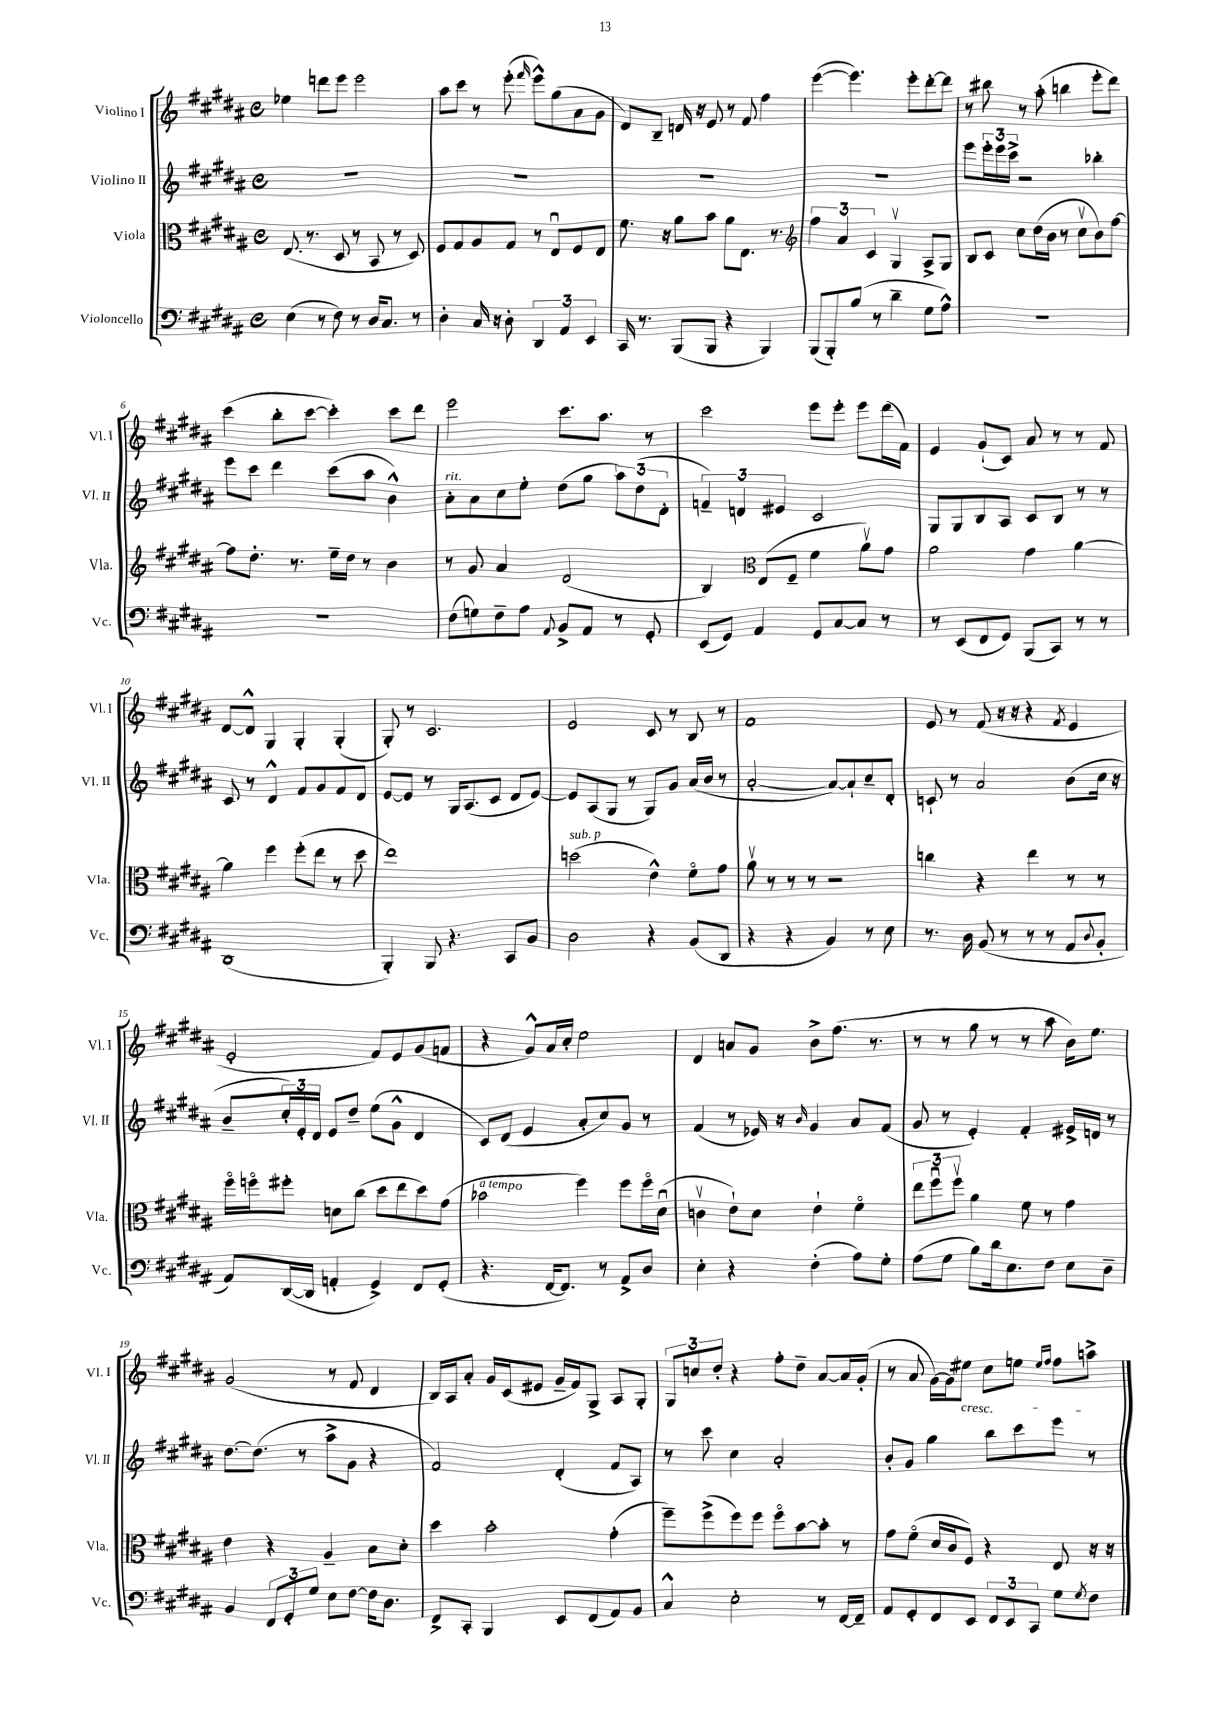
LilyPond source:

<<
\new StaffGroup <<
\new Staff = "s0" \with { instrumentName = "Violino I" shortInstrumentName = "Vl. I" } {
    \clef treble \key b \major \defaultTimeSignature \time 4/4
    ees''4 d'''8 e'''8 e'''2 |
    ais''8 cis'''8 r8 e'''8-.( \grace { fis'''16 } e'''8-^) gis''8( ais'8 gis'8 |
    dis'8) b8-- d'16 r16 e'8 r8 fis'8 fis''4 |
    e'''4~( e'''4.) e'''8-. dis'''8~-. dis'''8 |
    r8 bis''8 r8 ais''8-.( b''4 e'''8-. dis'''8) |
    cis'''4( b''8-. cis'''8~ cis'''4-.) cis'''8 dis'''8 |
    e'''2 cis'''8. ais''8. r8 |
    cis'''2 e'''8 e'''8-. e'''8 dis'''16( fis'16) |
    e'4 gis'8-!( cis'8) ais'8 r8 r8 fis'8 |
    dis'8~ dis'8-^ gis4 gis4-. gis4-.( |
    gis8-.) r8 cis'2. |
    e'2 cis'8 r8 b8 r8 |
    fis'1 |
    e'8 r8 fis'8( r16 r16 r4 \acciaccatura { fis'8 } e'4 |
    e'2-. fis'8) e'8 gis'8( f'8 |
    r4 gis'8-^) ais'16 cis''16-. e''2 |
    dis'4 a'8 gis'8 b'8-> fis''8.( r8. |
    r8 r8 gis''8 r8 r8 ais''8 b'16) e''8. |
    gis'2( r8 fis'8 dis'4 |
    b16) ais16 ais'8-. gis'16 cis'16( eis'8 gis'16-- fis'16) gis8-> ais8 gis8-. |
    \tuplet 3/2 { gis8 c''8 dis''8-. } r4 fis''8-. dis''8-- ais'8~ ais'16 gis'16-.( |
    r8 ais'8 gis'16~) gis'16 eis''8\cresc cis''8 e''8 \grace { e''16 fis''16 } fis''8 a''8->\! \bar "|." |
}
\new Staff = "s1" \with { instrumentName = "Violino II" shortInstrumentName = "Vl. II" } {
    \clef treble \key b \major \defaultTimeSignature \time 4/4
    R1 |
    R1 |
    R1 |
    R1 |
    e'''8 \tuplet 3/2 { e'''16-. e'''16 cis'''16-> } r2 bes''4-. |
    e'''8 cis'''8 dis'''4 cis'''8( ais''8 b'4-^) |
    ais'8-.^\markup { \italic "rit." } ais'8 cis''8 e''8-. dis''8( gis''8 \tuplet 3/2 { ais''8) dis''8( dis'8-. } |
    \tuplet 3/2 { f'4--) d'4 eis'4 } cis'2 |
    gis8 gis8 b8 ais8 cis'8 b8 r8 r8 |
    cis'8 r8 dis'4-^ fis'8 gis'8 fis'8 dis'8 |
    e'8~ e'8 r8 gis16 ais8.( cis'8 dis'8 e'8~) |
    e'8 ais8( gis8 r8 gis8) gis'8 ais'16( b'16 r8 |
    ais'2~-. ais'8~) ais'8-! cis''8-- dis'8-. |
    c'8-! r8 ais'2 b'8( cis''16 r16 |
    b'8-- \tuplet 3/2 { cis''16-.) e'16-. dis'16 } e'8 dis''8-- e''8( gis'8-^ dis'4 |
    cis'8) dis'8( e'4 ais'8-. cis''8) gis'8 r8 |
    fis'4( r8 ees'16) r16 \grace { b'16 } gis'4 ais'8 fis'8( |
    gis'8 r8 e'4-.) fis'4-. eis'16-> d'16 r8 |
    dis''8.~ dis''8.( r8 ais''8-> gis'8 r4 |
    fis'2) dis'4-.( fis'8 ais8) |
    r8 cis'''8 cis''4 ais'2-. |
    b'8-. gis'8 gis''4 b''8 cis'''8 e'''8 r8 \bar "|." |
}
\new Staff = "s2" \with { instrumentName = "Viola" shortInstrumentName = "Vla." } {
    \clef alto \key b \major \defaultTimeSignature \time 4/4
    e8.( r8. dis8 r8 b,8 r8 dis8) |
    fis8 gis8 ais8 gis8 r8 e8\downbow fis8 e8 |
    fis'8. r16 ais'8 b'8 ais'8 e8. r8. |
    \clef treble \tuplet 3/2 { fis''4 ais'4 cis'4 } gis4\upbow ais8-> gis8 |
    b8 cis'8 cis''8 dis''16( b'16 r8 cis''8\upbow b'8) fis''8~ |
    fis''8 dis''8.-. r8. e''16-- dis''16 r8 b'4 |
    r8 gis'8 ais'4 dis'2( |
    b4) \clef alto e8( fis8-- fis'4 ais'8\upbow) gis'8 |
    ais'2 gis'4 ais'4~ |
    ais'4 fis''4 fis''8-.( e''8 r8 dis''8 |
    e''1) |
    d''2^\markup { \italic "sub. p" }( e'4-^) fis'8\flageolet gis'8 |
    ais'8\upbow r8 r8 r8 r2 |
    c''4 r4 e''4 r8 r8 |
    fis''16\flageolet f''16\flageolet fis''8-. d'8 cis''8( dis''8 e''8 dis''8) gis'8( |
    bes'2^\markup { \italic "a tempo" } fis''4) fis''8 fis''16\flageolet dis'16\downbow( |
    c'4\upbow e'8-!) dis'8 e'4-! fis'4\flageolet |
    \tuplet 3/2 { e''8 fis''8\downbow fis''8\upbow } ais'4 fis'8 r8 gis'4 |
    e'4 r4 ais4-- b8 dis'8-. |
    dis''4 b'2-. gis'4-.( |
    fis''8--) fis''8->( fis''8) fis''8 fis''8\flageolet b'8~ b'8-. r8 |
    gis'8 fis'8\flageolet( dis'16 cis'16 fis8) r4 e8 r16 r16 \bar "|." |
}
\new Staff = "s3" \with { instrumentName = "Violoncello" shortInstrumentName = "Vc." } {
    \clef bass \key b \major \defaultTimeSignature \time 4/4
    e4( r8 fis8) r8 dis16 cis8. r8 |
    dis4-. cis16 r16 dis8-. \tuplet 3/2 { dis,4 ais,4 e,4 } |
    cis,16 r8. b,,8( b,,8 r4 b,,4) |
    b,,8( b,,8-.) b8( r8 dis'4-- gis8 ais8-^) |
    R1 |
    R1 |
    fis8( g8) fis8-- ais8 \appoggiatura { ais,8 } b,8-> ais,8 r8 gis,8-. |
    e,8( gis,8) ais,4 gis,8 cis8~ cis8 r8 |
    r8 e,8( fis,8 gis,8) b,,8( cis,8) r8 r8 |
    dis,1( |
    b,,4-.) b,,8 r4. cis,8 b,8 |
    dis2 r4 b,8( dis,8 |
    r4 r4 b,4) r8 e8 |
    r8. dis16 b,8( r8 r8 r8 ais,8 \appoggiatura { dis8 } b,8-. |
    ais,8) dis,16~( dis,16 a,4-. gis,4->) fis,8 gis,8-.( |
    r4. fis,16~ fis,8.) r8 ais,8-> dis8 |
    e4-. r4 fis4-.( ais8) gis8-. |
    ais8( gis8 b8) dis'16 e8. fis8 e8 dis8-- |
    b,4 \tuplet 3/2 { fis,8 gis,8-. gis8 } e8 fis8~ fis16 dis8. |
    fis,8-> cis,8-. b,,4 e,8 fis,8( ais,8) b,8 |
    cis4-^ e2-. r8 fis,16~ fis,16-- |
    ais,8 gis,8-. fis,8 e,8 \tuplet 3/2 { fis,8 e,8 cis,8 } gis8 \acciaccatura { gis8 } fis8 \bar "|." |
}
>>
>>
